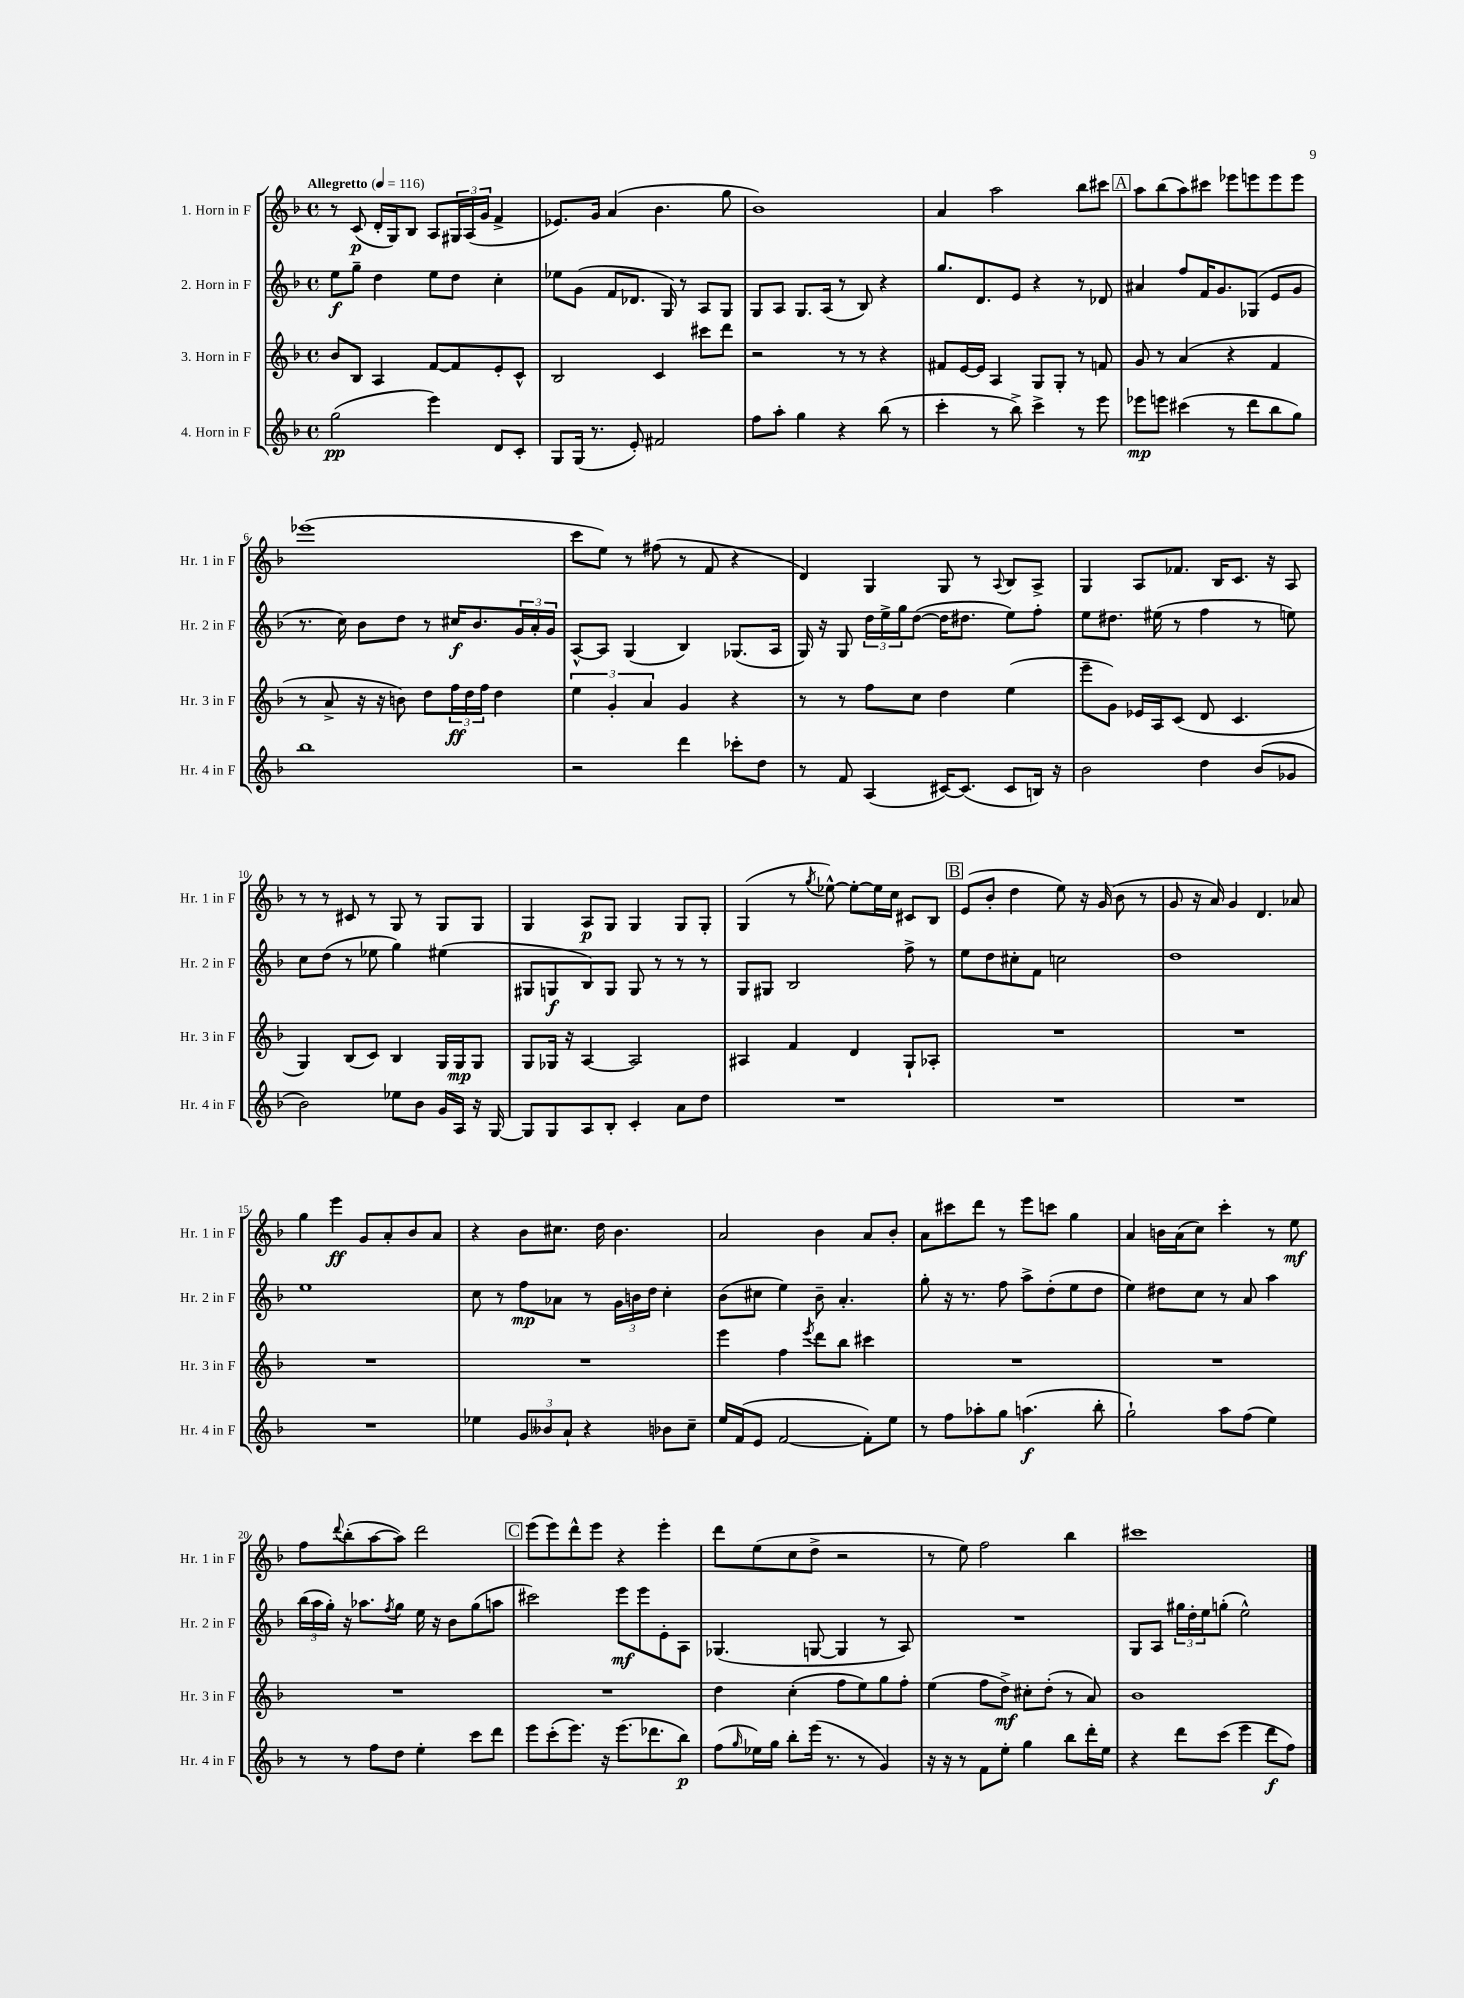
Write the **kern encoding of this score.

**kern	**kern	**kern	**kern
*staff4	*staff3	*staff2	*staff1
*clefG2	*clefG2	*clefG2	*clefG2
*k[b-]	*k[b-]	*k[b-]	*k[b-]
*M4/4	*M4/4	*M4/4	*M4/4
*met(c)	*met(c)	*met(c)	*met(c)
*MM116	*MM116	*MM116	*MM116
(2gg	8b-	8ee	8r
.	8B-	8gg~	(8c
.	4A	4dd	16d'
.	.	.	16G)
.	.	.	8B-
4eee)	[8f	8ee	8A
.	8f]	8dd	24G#
.	.	.	(24A
.	.	.	24g
8d	8e'	4cc'	4f^
8c'	8c^^	.	.
=	=	=	=
8G	2B-	8ee-	8.e-)
(16G	.	(8g	.
8.r	.	.	16g
.	.	8f	(4a
8e')	.	8.d-	.
2f#	4c	.	4.b-
.	.	16G)	.
.	.	8r	.
.	8ccc#	8A	.
.	8ddd	8G	8gg
=	=	=	=
8ff	2r	8G	1b-)
8aa'	.	8A	.
4gg	.	8.G	.
.	.	(16A	.
4r	8r	8r	.
.	8r	8B-)	.
(8bb-	4r	4r	.
8r	.	.	.
=	=	=	=
4ccc'	8f#	8.gg	4a
.	[16e	.	.
.	16e]	8.d	.
8r	4A	.	2aa
8bb-^)	.	8e	.
4ccc^	8G	4r	.
.	8G'	.	.
8r	8r	8r	8bb-
8eee	8f	8d-	8ccc#
=	=	=	=
8eee-	8g	4a#	8aa
8eee	8r	.	(8bb-
(4ccc#	(4a	8ff	8aa)
.	.	16f	8ccc#
.	.	8.g	.
8r	4r	.	8eee-
8ddd	.	(8G-	8eee
8bb-	4f	8e	8eee
8gg)	.	8g	8eee
=	=	=	=
1bb-	8r	8.r	(1eee-
.	8a^	.	.
.	.	16cc)	.
.	16r	8b-	.
.	16r	.	.
.	8b)	8dd	.
.	8dd	8r	.
.	24ff	16cc#	.
.	24dd	.	.
.	.	8.b-	.
.	24ff	.	.
.	4dd	.	.
.	.	24g	.
.	.	24a'	.
.	.	24g	.
=	=	=	=
2r	6ee	[8A^^	8ccc
.	.	8A]	8ee)
.	6g'	.	.
.	.	(4G	8r
.	6a	.	.
.	.	.	(8ff#
4ddd	4g	4B-)	8r
.	.	.	8f
8ccc-'	4r	(8.G-	4r
8dd	.	.	.
.	.	16A	.
=	=	=	=
8r	8r	16G)	4d)
.	.	16r	.
8f	8r	8G	.
(4A	8ff	24dd	4G
.	.	24ee^	.
.	.	24gg	.
.	8cc	([8dd	.
[16c#)	4dd	16dd]	8G
(8.c#]	.	8.dd#	.
.	.	.	8r
.	.	.	8qqA
8c#	(4ee	8ee)	8B-
16B)	.	8ff'	8A^
16r	.	.	.
=	=	=	=
2b-	8eee~	8ee	4G
.	8g)	8.dd#	.
.	16e-	.	8A
.	16A	(16ee#	.
.	(8c	8r	8.f-
4dd	8d	4ff	.
.	.	.	16B-
.	4.c	.	8.c
(8b-	.	8r	.
.	.	.	16r
8g-	.	8ee)	8A
=	=	=	=
2b-)	4G)	8cc	8r
.	.	(8dd	8r
.	(8B-	8r	8c#
.	8c)	8ee-	8r
8ee-	4B-	4gg)	8G
8b-	.	.	8r
16g	16G	(4ee#	8G
16A	16G	.	.
16r	8G	.	8G
[16G	.	.	.
=	=	=	=
8G]	8G	8G#	4G
8G	16G-	8G	.
.	16r	.	.
8A	[4A	8B-)	8A
8B-'	.	8G	8G
4c'	2A]	8G	4G
.	.	8r	.
8a	.	8r	8G
8dd	.	8r	8G'
=	=	=	=
1r	4A#	8G	(4G
.	.	8G#	.
.	4f	2B-	8r
.	.	.	8qgg
.	.	.	[8ee-^^)
.	4d	.	8ee-'_
.	.	.	16ee-]
.	.	.	16cc
.	8G`	8ff^	8c#
.	8A-'	8r	8B-
=	=	=	=
1r	1r	8ee	(8e
.	.	8dd	8b-'
.	.	8cc#'	4dd
.	.	8f	.
.	.	2cc	8ee)
.	.	.	16r
.	.	.	(16g
.	.	.	8b-
.	.	.	8r
=	=	=	=
1r	1r	1dd	8g
.	.	.	16r
.	.	.	16a)
.	.	.	4g
.	.	.	4.d
.	.	.	8a-
=	=	=	=
1r	1r	1ee	4gg
.	.	.	4eee
.	.	.	8g
.	.	.	8a'
.	.	.	8b-
.	.	.	8a
=	=	=	=
4ee-	1r	8cc	4r
.	.	8r	.
12g	.	8ff	8b-
12b--	.	.	.
.	.	8a-	8.cc#
12a`	.	.	.
4r	.	8r	.
.	.	.	16dd
.	.	24g	4.b-
.	.	24b	.
.	.	24dd	.
8b-	.	4cc'	.
8cc~	.	.	.
=	=	=	=
16ee	4eee	(8b-	2a
(16f	.	.	.
8e	.	8cc#	.
[2f	4ff	4ee)	.
.	8qeee	.	.
.	8ddd	8b-~	4b-
.	8bb-	4.a'	.
8f'])	4ccc#	.	8a
8ee	.	.	8b-'
=	=	=	=
8r	1r	8gg'	8a
8ff	.	16r	8ccc#
.	.	8.r	.
8aa-'	.	.	8ddd
8gg	.	8ff	8r
(4.aa	.	8aa^	8eee
.	.	(8dd'	8ccc
.	.	8ee	4gg
8bb-'	.	8dd	.
=	=	=	=
2gg`)	1r	4ee)	4a
.	.	8dd#	16b
.	.	.	(16a
.	.	8cc	8cc)
8aa	.	8r	4ccc'
(8ff	.	8a	.
4ee)	.	4aa	8r
.	.	.	8ee
=	=	=	=
8r	1r	(24bb-	8ff
.	.	24aa	.
.	.	24gg')	.
.	.	.	8qqddd
8r	.	16r	(8bb-'
.	.	8.aa-	.
8ff	.	.	[8aa
.	.	8qff	.
8dd	.	8gg	8aa])
4ee'	.	16ee	2ddd
.	.	16r	.
.	.	8b-	.
8ccc	.	(8gg	.
8ddd	.	8aa	.
=	=	=	=
8eee	1r	2ccc#)	(8eee
(8ccc'	.	.	8eee)
8.eee)	.	.	8ddd^^
.	.	.	8eee
16r	.	.	.
(8.eee	.	8eee	4r
.	.	8eee	.
8.ddd-	.	.	.
.	.	8e'	4eee'
8bb-)	.	8A	.
=	=	=	=
(8ff	4dd	(4.G-	8ddd
16qqgg	.	.	.
16ee-)	.	.	(8ee
16gg	.	.	.
8bb-'	(4cc'	.	8cc
(16eee	.	[8G	8dd^
8.r	.	.	.
.	8ff	4G]	2r
8r	8ee)	.	.
4g)	8gg	8r	.
.	8ff'	8A)	.
=	=	=	=
16r	(4ee	1r	8r
16r	.	.	.
8r	.	.	8ee)
8f	8ff	.	2ff
8ee'	8dd^)	.	.
4gg	8cc#'	.	.
.	(8dd'	.	.
8bb-	8r	.	4bb-
16ddd'	8a)	.	.
16ee	.	.	.
=	=	=	=
4r	1b-	8G	1ccc#
.	.	8A	.
8ddd	.	24gg#	.
.	.	24dd'	.
.	.	24ee	.
(8ccc	.	(8gg'	.
4eee	.	2ee^^)	.
8ddd	.	.	.
8ff)	.	.	.
==	==	==	==
*-	*-	*-	*-
